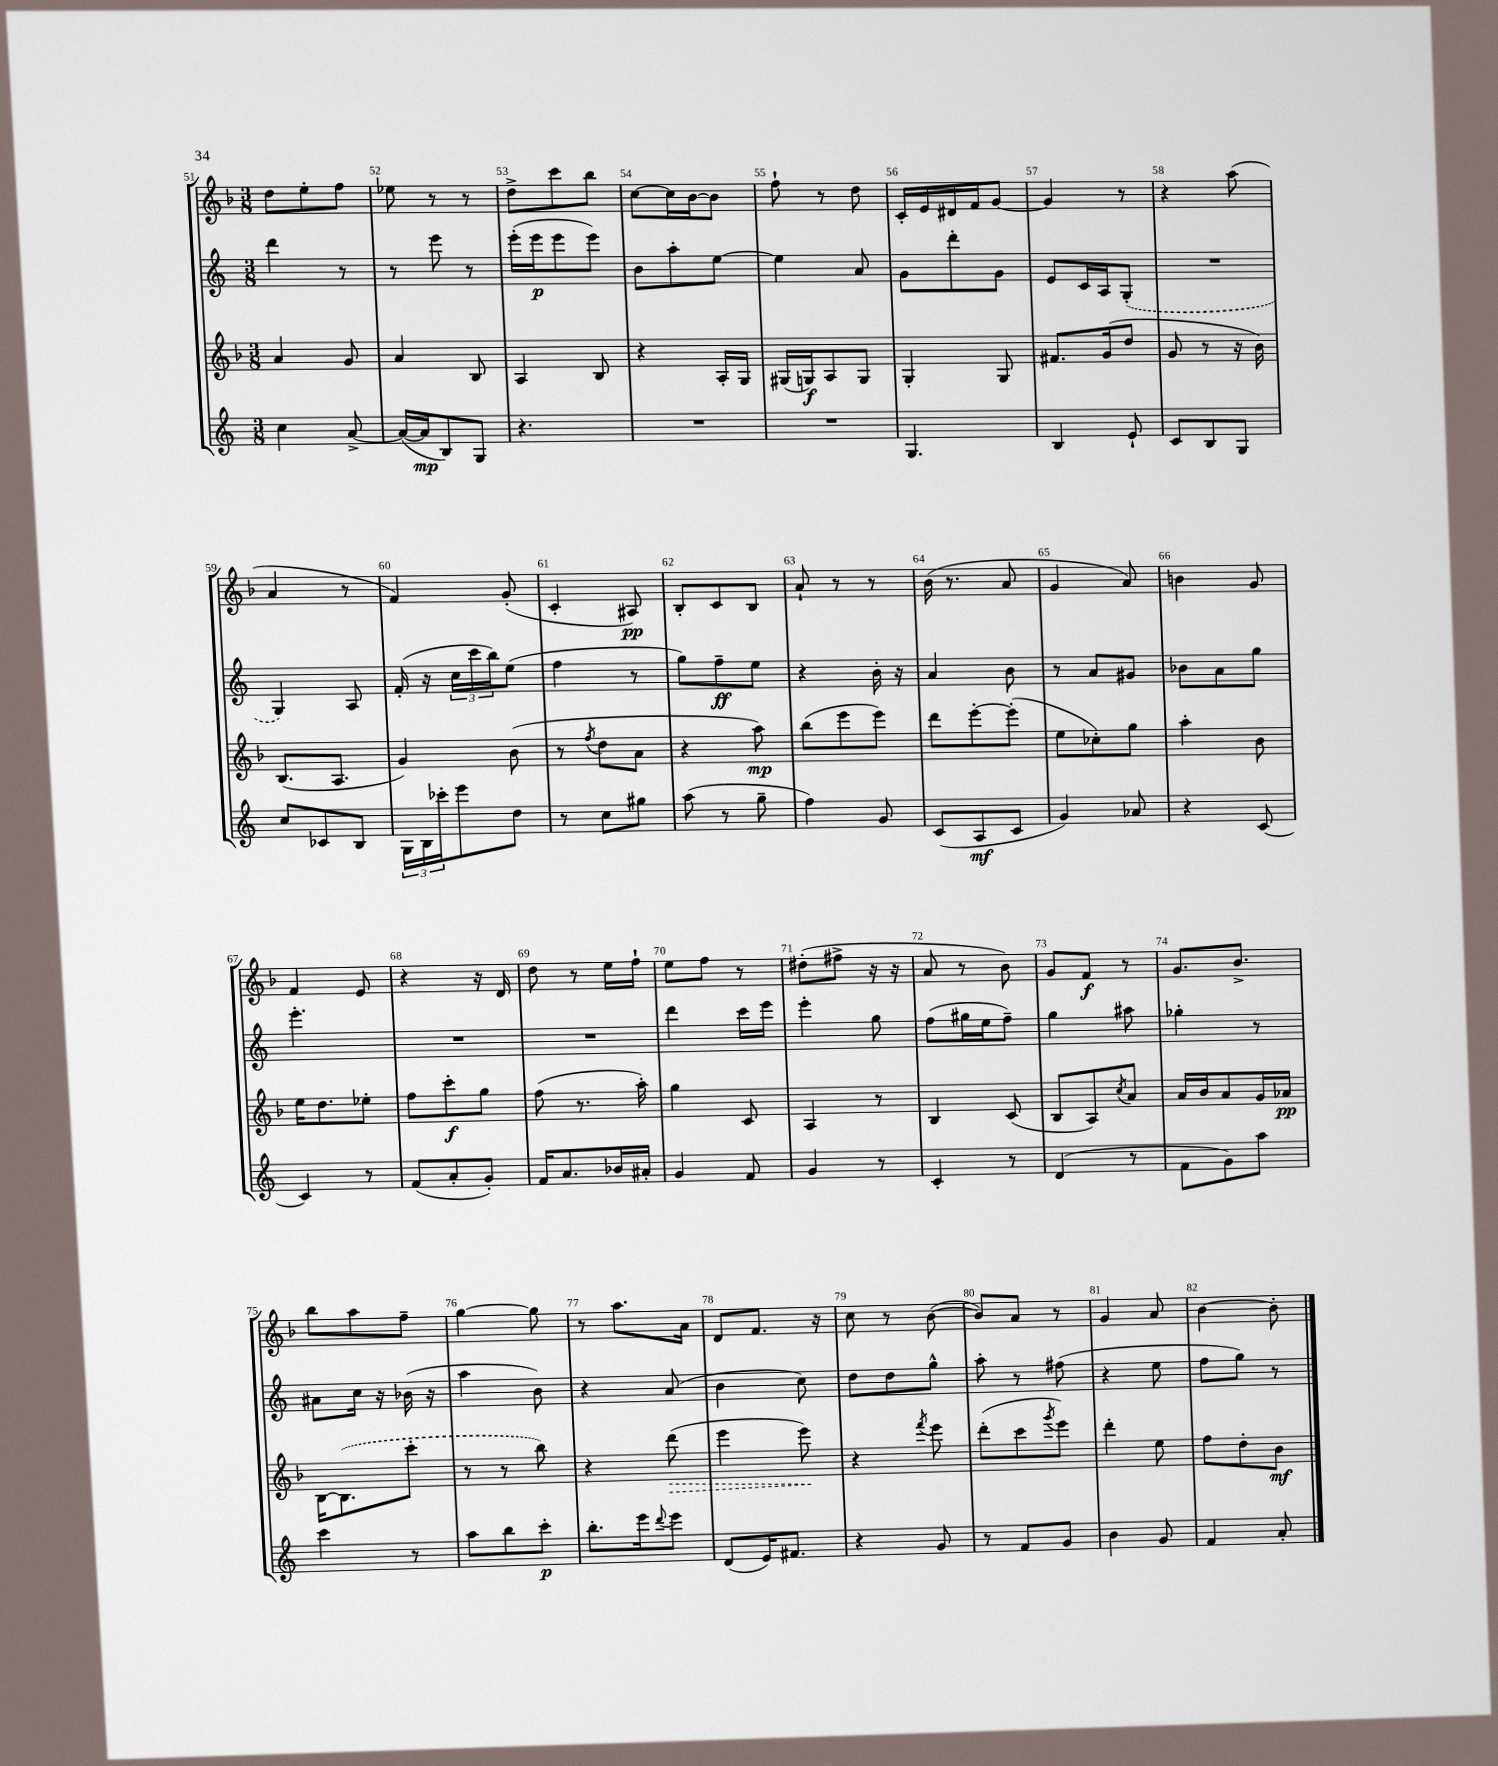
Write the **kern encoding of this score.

**kern	**kern	**kern	**kern
*staff4	*staff3	*staff2	*staff1
*clefG2	*clefG2	*clefG2	*clefG2
*k[]	*k[b-]	*k[]	*k[b-]
*M3/8	*M3/8	*M3/8	*M3/8
4cc\	4a/	4ddd\	8dd\L
.	.	.	8ee'\
[8a^/	8g/	8r	8ff\J
=	=	=	=
(16a/_LL	4a/	8r	8ee-\
16a/]J	.	.	.
8B/)	.	8eee\	8r
8G/J	8B-/	8r	8r
=	=	=	=
4.r	4A/	(16eee'\LL	8dd^\L
.	.	16eee\J	.
.	.	8eee\	8ccc\
.	8B-/	8eee\J)	8bb-\J
=	=	=	=
4.r	4r	8b\L	[8cc\L
.	.	8aa'\	16cc\]L
.	.	.	[16b-\J
.	16A'/LL	[8ee\J	8b-\]J
.	16G/JJ	.	.
=	=	=	=
4.r	(16G#/LL	4ee\]	8ff`\
.	16G/J)	.	.
.	8A/	.	8r
.	8G/J	8a/	8dd\
=	=	=	=
4.G/	4G'/	8g\L	16c'/LL
.	.	.	16e/
.	.	8ddd'\	16d#/
.	.	.	16f/J
.	8G/	8g\J	[8g/J
=	=	=	=
4B/	8.f#/L	8e/L	4g/]
.	.	16c/L	.
.	(16g/k	16A/J	.
8e`/	8dd/J	(8G'/J	8r
=	=	=	=
8c/L	8g/	4.r	4r
8B/	8r	.	.
8G/J	16r	.	(8aa\
.	16b-\)	.	.
=	=	=	=
8cc/L	(8.B-/L	4G/)	4a/
8c-/	.	.	.
.	8.A/J	.	.
8B/J	.	8A/	8r
=	=	=	=
24G\LL	4g/)	(16f'/	4f/)
24B\	.	.	.
.	.	16r	.
24ccc-'\J	.	.	.
8eee\	.	24cc\LL	.
.	.	24ccc\	.
.	.	24bb\J)	.
8dd\J	(8b-\	(8ee\J	(8g'/
=	=	=	=
8r	8r	4ff\	4c'/
.	8qff/	.	.
8cc\L	8dd\L	.	.
8gg#\J	8a\J	8r	8A#/)
=	=	=	=
(8aa\	4r	8gg\L)	8B-'/L
8r	.	8ff~\	8c/
8gg~\	8aa\)	8ee\J	8B-/J
=	=	=	=
4ff\)	(8bb-\L	4r	8a`/
.	8eee\	.	8r
8g/	8eee\J)	16b'\	8r
.	.	16r	.
=	=	=	=
(8c/L	8ddd\L	4a/	(16b-\
.	.	.	8.r
8A/	[8eee'\	.	.
8c/J	(8eee'\]J	8b\	8a/
=	=	=	=
4g/)	8ee\L	8r	4g/
.	8cc-'\)	8a/L	.
8a-/	8gg\J	8g#/J	8a/)
=	=	=	=
4r	4aa'\	8b-\L	4b\
.	.	8a\	.
[8c/	8b-\	8gg\J	8g/
=	=	=	=
4c/]	16ee\LK	4.eee'\	4f/
.	8.dd\	.	.
8r	8ee-'\J	.	8e/
=	=	=	=
(8f/L	8ff\L	4.r	4r
8a'/	8ccc'\	.	.
8g'/J)	8gg\J	.	16r
.	.	.	16d/
=	=	=	=
16f/LK	(8ff\	4.r	8dd\
8.a/	.	.	.
.	8.r	.	8r
16b-/L	.	.	16ee\LL
16a#'/JJ	16aa'\)	.	16ff`\JJ
=	=	=	=
4g/	4gg\	4ddd\	8ee\L
.	.	.	8ff\J
8f/	8c/	16ccc\LL	8r
.	.	16eee\JJ	.
=	=	=	=
4g/	4A/	4eee'\	(8dd#'\L
.	.	.	8ff#^\J
8r	8r	8gg\	16r
.	.	.	16r
=	=	=	=
4c'/	4B-/	(8ff\L	8a/
.	.	16gg#\L	8r
.	.	16ee\J	.
8r	(8c/	8ff~\J)	8b-\)
=	=	=	=
(4d/	8B-/L	4gg\	8g/L
.	8A/)	.	8f/J
.	8qcc/	.	.
8r	8a/J	8aa#\	8r
=	=	=	=
8f\L	16a/LL	4gg-'\	8.g/L
.	16b-/J	.	.
8g\)	8a/	.	.
.	.	.	8.b-^/J
8aa\J	16g/L	8r	.
.	16a-/JJ	.	.
=	=	=	=
4ccc\	[16B-\LK	8a#\L	8bb-\L
.	(8.B-\]	.	.
.	.	16cc\Jk	8aa\
.	.	16r	.
8r	8ccc'\J	(16b-\	8ff~\J
.	.	16r	.
=	=	=	=
8aa\L	8r	4aa\	[4gg\
8bb\	8r	.	.
8ccc'\J	8bb-\)	8b\)	8gg\]
=	=	=	=
8.bb'\L	4r	4r	8r
.	.	.	8.aa\L
16eee\k	.	.	.
8qqddd/	.	.	.
8eee\J	(8ddd\	(8a/	.
.	.	.	16a\Jk
=	=	=	=
(8d/L	4eee\	4b\	8d/L
16e/K)	.	.	8.f/J
8.f#/J	.	.	.
.	8eee\)	8cc\)	.
.	.	.	16r
=	=	=	=
4r	4r	8dd\L	8cc\
.	.	8dd\	8r
.	8qfff/	.	.
8g/	8eee\	8gg^^\J	([8b-\
=	=	=	=
8r	(8ddd'\L	8aa'\	8b-/]L)
8f/L	8ccc\	8r	8a/J
.	8qggg/	.	.
8g/J	8eee\J)	(8ff#\	8r
=	=	=	=
4b\	4ddd'\	4r	4g/
8g/	8ee\	8ee\	8a/
=	=	=	=
4f/	8ff\L	8ff\L	[4b-\
.	8dd'\	8gg\J)	.
8a'/	8b-\J	8r	8b-'\]
==	==	==	==
*-	*-	*-	*-
